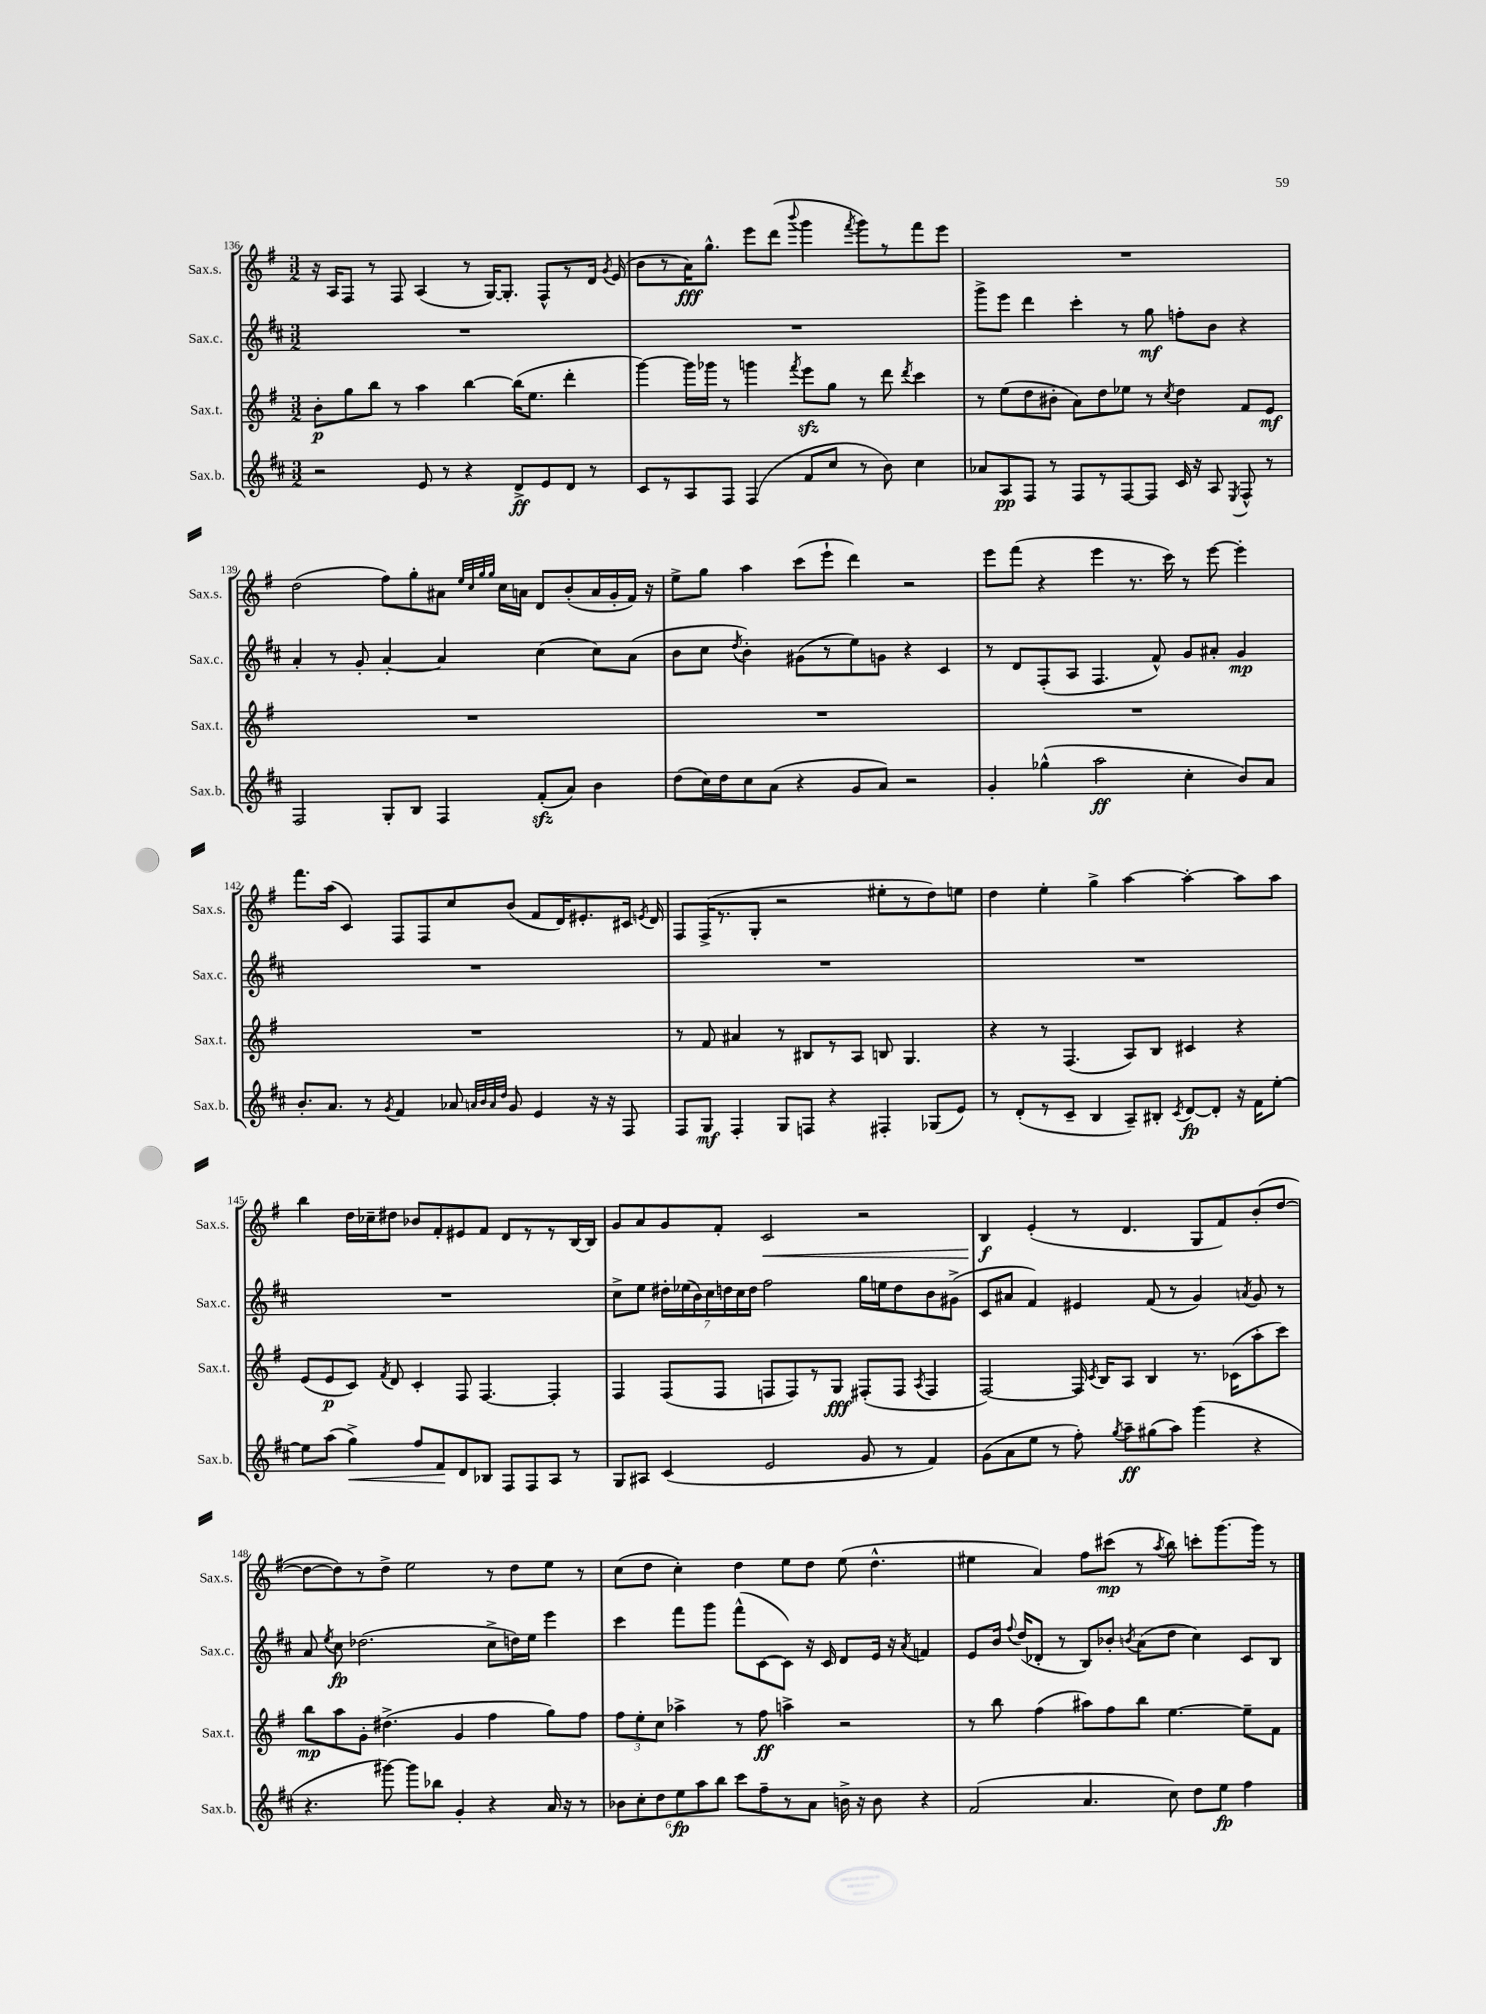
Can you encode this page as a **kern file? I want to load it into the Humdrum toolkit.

**kern	**kern	**kern	**kern
*staff4	*staff3	*staff2	*staff1
*clefG2	*clefG2	*clefG2	*clefG2
*k[f#c#]	*k[f#]	*k[f#c#]	*k[f#]
*M3/2	*M3/2	*M3/2	*M3/2
2r	8b'\L	1.r	16r
.	.	.	16A/LK
.	8gg\	.	8F#/J
.	8bb\J	.	8r
.	8r	.	8F#/
8e/	4aa\	.	(4A/
8r	.	.	.
4r	[4bb\	.	8r
.	.	.	[16G/LK)
.	.	.	8.G'/]J
8d^/L	(16bb\]LK	.	.
.	8.ee\J	.	.
8e/	.	.	8F#^^/L
8d/J	4ddd'\	.	8r
8r	.	.	16d/Jk
.	.	.	8qg/
.	.	.	(16e/
=	=	=	=
8c#/L	[4ggg\)	1.r	8b\L
8r	.	.	8r
8A/	16ggg\]LL	.	16a\K)
.	16ggg-\JJ	.	8.gg^^\J
8F#/J	8r	.	.
(4F#/	4ggg\	.	8eee\L
.	.	.	(8ddd\J
.	8qfff#/	.	8qqbbb/
8f#/L	8eee\L	.	4ggg\
8cc#/J	8gg\J	.	.
.	.	.	8qfff#/
8r	8r	.	8ggg\L)
8b\)	8ddd\	.	8r
.	8qddd/	.	.
4cc#\	4ccc\	.	8fff#\
.	.	.	8eee\J
=	=	=	=
8a-/L	8r	8ggg^\L	1.r
8A/	(8ee\L	8eee\J	.
8F#/J	8dd\	4ddd\	.
8r	8b#'\J	.	.
8F#/L	8a\L)	4ccc#'\	.
8r	8dd\	.	.
[8F#/	8ee-\J	8r	.
8F#/]J	8r	8gg\	.
.	8qcc/	.	.
16c#/	4dd\	8ff'\L	.
16r	.	.	.
8A/	.	8b\J	.
8qE/	.	.	.
8F#^^/	8f#/L	4r	.
8r	8e/J	.	.
=	=	=	=
2F#/	1.r	4a'/	(2dd\
.	.	8r	.
.	.	8g'/	.
8G'/L	.	[4a'/	8ff#\L)
8B/J	.	.	8gg'\
4F#/	.	4a/]	8a#\J
.	.	.	32qqee/LLL
.	.	.	32qqcc/
.	.	.	32qqgg/
.	.	.	32qqgg/JJJ
.	.	.	16cc\LL
.	.	.	16a\JJ
(8f#'/L	.	(4cc#\	8d/L
8a/J)	.	.	(8b'/
4b\	.	8cc#\L)	16a/L
.	.	.	16g'/
.	.	(8a\J	16f#/JJ)
.	.	.	16r
=	=	=	=
(8dd\L	1.r	8b\L	8ee^\L
16cc#\L)	.	8cc#\J	8gg\J
16dd\J	.	.	.
.	.	8qdd/	.
8cc#\	.	4b'\)	4aa\
(8a\J	.	.	.
4r	.	(8g#\L	(8ccc\L
.	.	8r	8eee`\J
8g/L	.	8ee\)	4ddd\)
8a/J)	.	8g\J	.
2r	.	4r	2r
.	.	4c#/	.
=	=	=	=
4g'/	1.r	8r	8eee\L
.	.	8d/L	(8fff#\J
(4gg-^^\	.	(8F#'/	4r
.	.	8A/J	.
2aa\	.	4.F#/	4eee\
.	.	.	8.r
.	.	8f#^^/)	.
.	.	.	16ccc\)
4cc#'\	.	8g/L	8r
.	.	8a#'/J	[8eee\
8b/L)	.	4g/	4eee'\]
8a/J	.	.	.
=	=	=	=
8.b'/L	1.r	1.r	8.fff#\L
8.a/J	.	.	(16aa\Jk
.	.	.	4c/)
8r	.	.	.
8qg/	.	.	.
4f#/	.	.	8F#/L
.	.	.	8F#/
8a-/	.	.	8cc/
32qqa/LLL	.	.	.
32qqb/	.	.	.
32qqa/	.	.	.
32qqdd/JJJ	.	.	.
8g/	.	.	(8b/J
4e/	.	.	8f#/L
.	.	.	16d/K)
.	.	.	8.e#'/
16r	.	.	.
16r	.	.	.
8F#/	.	.	16c#/Jk
.	.	.	8qe/
.	.	.	16d/
=	=	=	=
8F#/L	8r	1.r	8F#/L
8G/J	8f#/	.	(16F#^/K
.	.	.	8.r
4F#'/	4a#/	.	.
.	.	.	8G'/J
8G/L	8r	.	2r
8F/J	8B#/L	.	.
4r	8r	.	.
.	8A/J	.	.
4F#'/	8B/	.	8ee#'\L
.	4.G/	.	8r
(8G-/L	.	.	8dd\)
8e/J)	.	.	8ee\J
=	=	=	=
8r	4r	1.r	4dd\
(8d'/L	.	.	.
8r	8r	.	4ee'\
8c#~/J	(4.F#/	.	.
4B/	.	.	4gg^\
8A~/L)	8A/L)	.	[4aa\
8B#'/J	8B/J	.	.
8qc#/	.	.	.
[8d/L	4c#/	.	4aa'\_
8d'/]J	.	.	.
16r	4r	.	8aa\]L
16f#\LK	.	.	.
[8ee'\J	.	.	8aa\J
=	=	=	=
8ee\]L	(8e/L	1.r	4bb\
(8aa\J	8e/	.	.
4gg^\)	8c/J)	.	16dd\LL
.	.	.	16cc-~\J
.	8qf#/	.	.
.	8d/	.	8dd#\J
8ff#/L	4c'/	.	8b-/L
8f#/	.	.	8f#'/
8d/	8F#/	.	8e#/
8B-/J	[4.F#/	.	8f#/J
8F#/L	.	.	8d/L
8F#/	.	.	8r
8A/J	4F#'/]	.	8r
8r	.	.	[16B/L
.	.	.	16B/]JJ
=	=	=	=
8G/L	4F#/	8cc#^\L	8g/L
8A#/J	.	8ee\J	8a/
(4c#/	(8F#/L	28dd#'\LL	8g/
.	.	(28ee-\	.
.	.	28b\)	.
.	.	28cc#\	.
.	8F#/J	.	8f#'/J
.	.	28dd\	.
.	.	28cc#\	.
.	.	28dd\JJ	.
2e/	8F/L	2ff#\	2c/
.	8F/)	.	.
.	8r	.	.
.	8G/J	.	.
8g/	(8F#'/L	16gg\LL	2r
.	.	16ee\J	.
8r	8F#/J	8dd\	.
.	8qA/	.	.
4f#/)	4F#/	8b\	.
.	.	(8g#^\J	.
=	=	=	=
(8g\L	[2F#/)	8c#/L	4B/
8a\	.	8a#/J	.
8ee\J	.	4f#/)	(4e'/
8r	.	.	.
8ff#'\)	16F#/]	4e#/	8r
.	8qc/	.	.
.	16B/LK	.	.
8qgg/	.	.	.
8aa~\L	8A/J	.	4.d/
(8gg#\	4B/	(8f#/	.
8aa\J)	.	8r	.
(4ggg\	8.r	4g/)	8G/L
.	.	.	8f#/)
.	(16c-\LK	.	.
.	.	8qa/	.
4r	8aa'\	8g/	(8b'/
.	8ccc\J)	8r	[8dd/J
=	=	=	=
4.r	8bb\L	8a/	8dd\_L
.	.	8qee/	.
.	8aa\	8cc#\	8dd\])
.	8g'\J	(2.dd-\	8r
[8ggg#\)	(4.dd#^\	.	8dd^\J
8ggg#\]L	.	.	2ee\
8bb-\J	.	.	.
4g'/	4g/	.	.
4r	4ff#\	8cc#^\L	8r
.	.	16dd\L)	8dd\L
.	.	16ee\JJ	.
16a/	8gg\L)	4eee\	8ee\J
16r	.	.	.
8r	8ff#\J	.	8r
=	=	=	=
12b-\L	12ff#\L	4ccc#\	(8cc\L
12cc#'\	12ee'\	.	.
.	.	.	8dd\J
12dd\	12cc\J	.	.
12ee\	4aa-^\	8fff#\L	4cc'\)
12aa\	.	.	.
.	.	8ggg\J	.
12bb\J	.	.	.
8ccc#\L	8r	(8fff#^^\L	4dd\
8ff#~\	8ff#\	[8c#\	.
8r	4aa^\	8c#\]J)	8ee\L
8a\J	.	16r	8dd\J
.	.	16c#/	.
16b^\	2r	8d/L	(8ee\
16r	.	.	.
8b\	.	16e/Jk	4.dd^^\
.	.	16r	.
.	.	8qa/	.
4r	.	4f/	.
=	=	=	=
(2f#/	8r	8e/L	4ee#\
.	8bb\	16b/Jk	.
.	.	8qqff#/	.
.	.	(16dd/LK	.
.	(4ff#\	8d-'/J	4a/)
.	.	8r	.
4.a/	8aa#\L)	8B/L)	8ff#\L
.	8ff#\	8b-'/J	(8ccc#\J
.	.	8qb/	.
.	8bb\J	(8a\L	8r
.	.	.	8qaa/
8cc#\)	[4.ee\	8dd\J	8bb\)
8dd\L	.	4cc#\)	8ccc'\L
8ee\J	.	.	[8.ggg\
4ff#\	8ee~\]L	8c#/L	.
.	.	.	16ggg\]Jk
.	8f#\J	8B/J	8r
==	==	==	==
*-	*-	*-	*-
